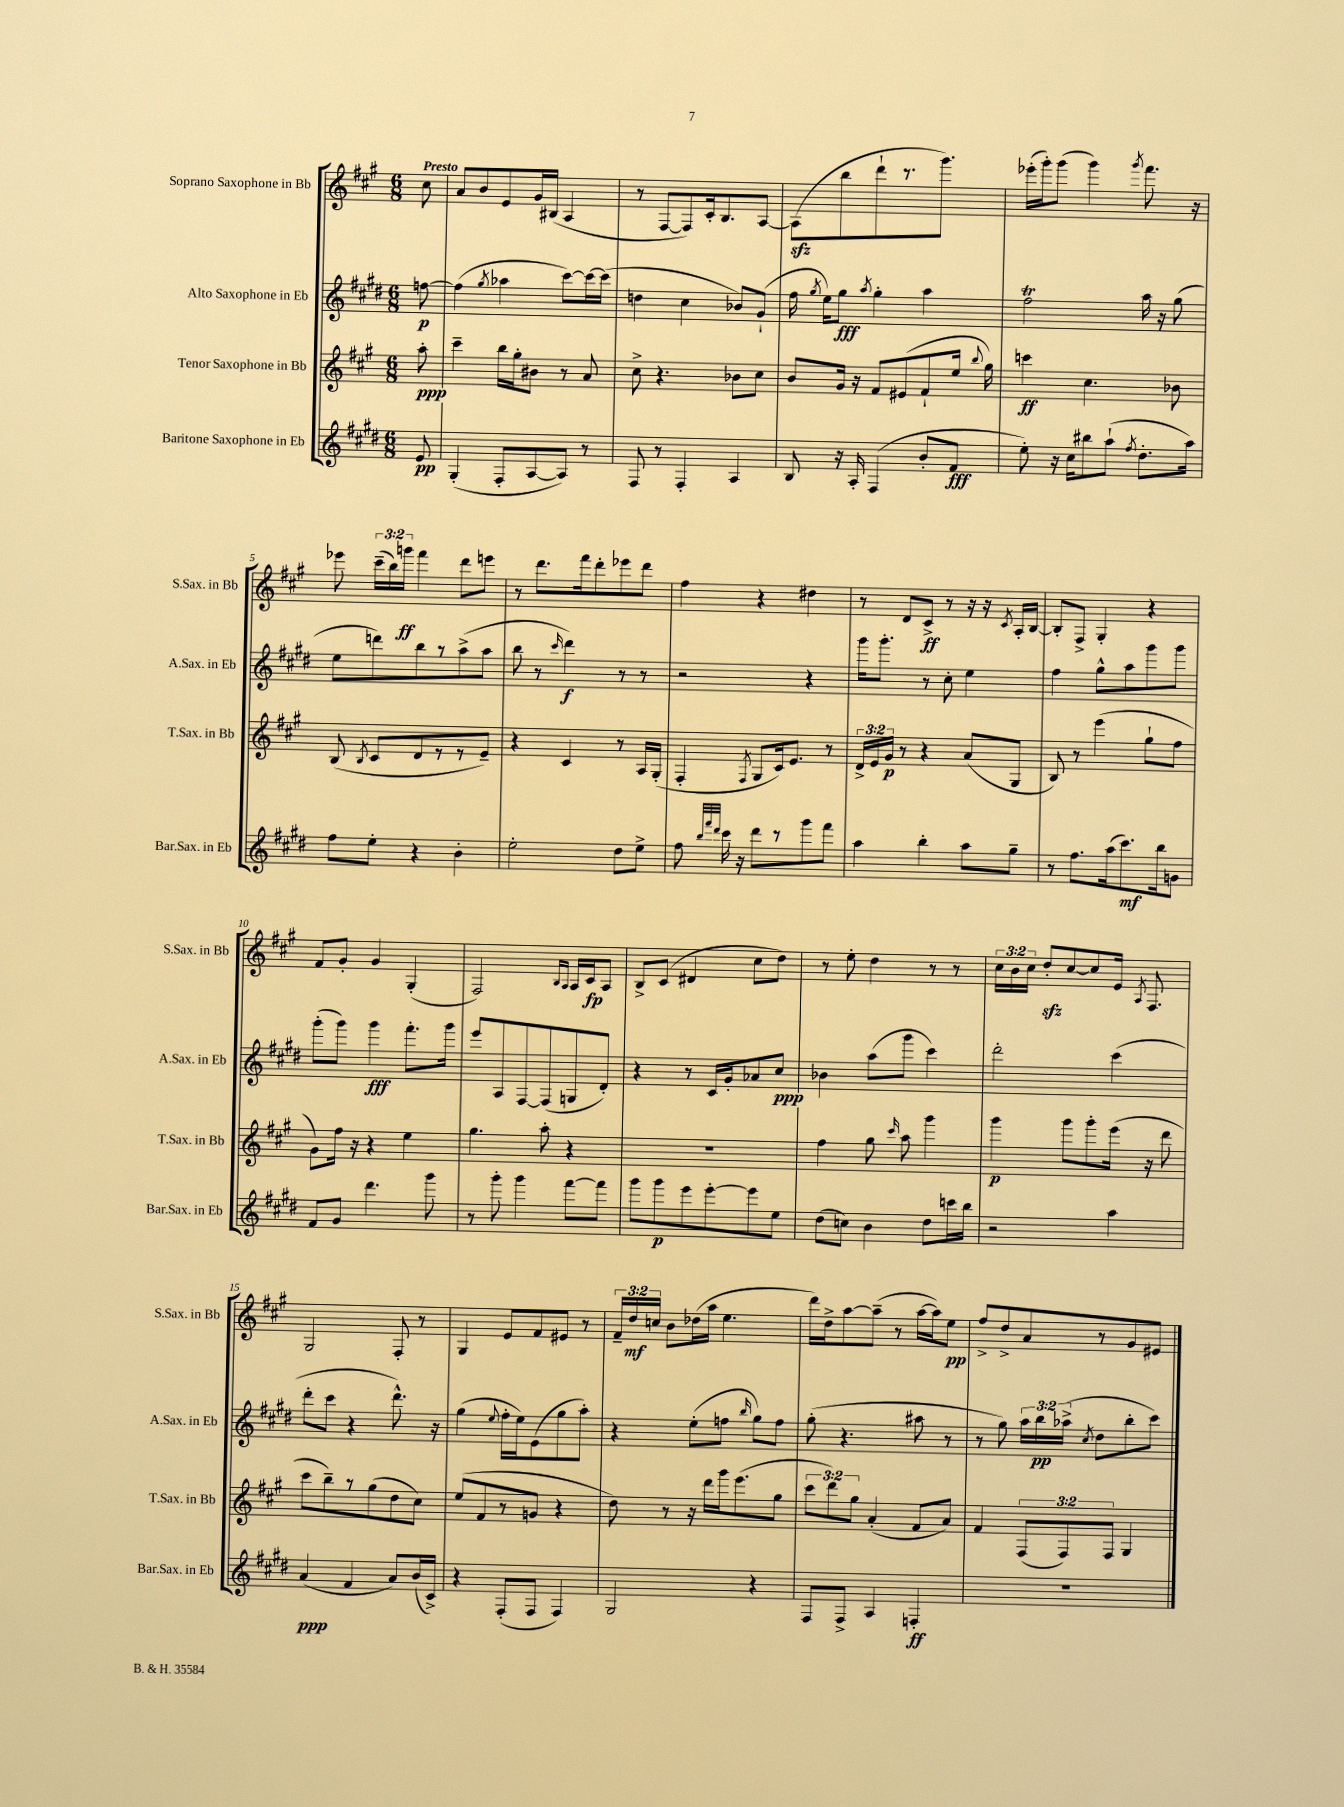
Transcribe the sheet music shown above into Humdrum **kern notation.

**kern	**kern	**kern	**kern
*staff4	*staff3	*staff2	*staff1
*clefG2	*clefG2	*clefG2	*clefG2
*k[f#c#g#d#]	*k[f#c#g#]	*k[f#c#g#d#]	*k[f#c#g#]
*M6/8	*M6/8	*M6/8	*M6/8
8e	8aa'	[8ff	8cc#
=	=	=	=
(4G#'	4ccc#~	(4ff]	8a
.	.	.	8b
.	.	8qgg#	.
8F#'	16bb	4aa-	8e
.	16gg#'	.	.
[8A	8b#	.	16g#
.	.	.	(16B#
8A])	8r	[8ccc#)	4A
8r	8a	16ccc#_	.
.	.	(16ccc#]	.
=	=	=	=
8F#	8cc#^	4dd	8r
8r	4.r	.	[8F#
4F#'	.	4cc#	8F#])
.	.	.	16c#'
.	.	.	8.B
4A	8b-	8b-)	.
.	8cc#	(8g#`	[8A
=	=	=	=
8B	8b	16ff#	(8A]
.	.	8qgg#	.
.	.	16ee)	.
16r	16g#	8gg#	8bb
16A'	16r	.	.
.	.	8qaa	.
(4F#	8f#	4gg#'	8ddd`
.	(8e#	.	8.r
8b'	8f#`	4aa	.
.	.	.	8.ggg#)
8f#	16ee	.	.
.	8qqbb	.	.
.	16gg#)	.	.
=	=	=	=
8ee')	4ccc	2ff#	(16eee-'
.	.	.	16ggg#')
16r	.	.	(8ggg#
16cc#	.	.	.
8bb#	4.cc#	.	4ggg#)
(8aa`	.	.	.
8qff#	.	.	8qggg#
8.dd#'	.	16aa	8.fff#
.	.	16r	.
.	8b-	(8gg#	.
16aa)	.	.	16r
=	=	=	=
8ff#	(8B	8ee	8eee-
.	8qB	.	.
8ee'	8c#	8ddd)	(24ccc#~
.	.	.	24bb)
.	.	.	24ggg
4r	8d	8bb	4fff#
.	8r	8r	.
4b'	8r	(8aa^	8ddd
.	8e~)	8aa	8eee
=	=	=	=
2ee'	4r	8bb	8r
.	.	8r	8.ddd
.	.	16qqccc#	.
.	4c#	4ddd#)	.
.	.	.	16fff#
.	.	.	8ddd'
8dd#	8r	8r	8eee-
8ee^	16A	8r	8ddd
.	(16G#'	.	.
=	=	=	=
8ff#	4F#'	2r	4ff#
32qqbb	.	.	.
32qqfff#	.	.	.
32qqddd#	.	.	.
16ccc#	.	.	.
16r	.	.	.
.	8qF#	.	.
8ddd#	8G#	.	4r
8r	16c#)	.	.
.	8.e	.	.
8ggg#	.	4r	4dd#
8fff#	8r	.	.
=	=	=	=
4aa	24d^	16ggg#	8r
.	24e	.	.
.	.	8.ggg#'	.
.	24g#	.	.
.	8r	.	8d
4bb'	4r	8r	8c#^
.	.	8cc#'	8r
8aa	(8a	4ee	16r
.	.	.	16r
.	.	.	8qc#
8gg#~	8G#	.	16A'
.	.	.	[16B
=	=	=	=
8r	8B)	4ff#	8B']
8.ff#	8r	.	8F#^
.	(4eee	8gg#^^	4G#'
(16aa	.	.	.
8.ccc#)	.	8aa	.
.	8gg#`	8ggg#	4r
16bb	.	.	.
8g	8ff#	8ggg#	.
=	=	=	=
8f#	8g#)	(8ggg#'	8f#
8g#	16ff#	8ggg#)	8g#'
.	16r	.	.
4.ddd#	4r	4ggg#	4g#
.	4ee	8.fff#'	(4G#'
8ggg#	.	.	.
.	.	16ggg#	.
=	=	=	=
8r	4.gg#	8eee	2F#)
8ggg#'	.	8A	.
4ggg#	.	[8F#	.
.	8aa'	(8F#]	.
.	.	.	16qqB
.	.	.	16qqA
[8fff#	4r	8G	16A
.	.	.	16c#
8fff#]	.	8d#')	8A
=	=	=	=
8ggg#	2.r	4r	8B^
8ggg#	.	.	(8c#
8eee	.	8r	4d#
[8eee'	.	16c#	.
.	.	16g#'	.
8eee]	.	8a-	8cc#
8ee	.	8cc#	8dd)
=	=	=	=
(8dd#	4ff#	4b-	8r
8cc)	.	.	8ee'
4b	8gg#	(8aa	4dd
.	16qqccc#	.	.
.	8aa	8ggg#	.
8dd#	4ggg#	4ccc#)	8r
16ccc	.	.	8r
16bb	.	.	.
=	=	=	=
2r	4ggg#	2ddd#'	24cc#
.	.	.	24b
.	.	.	24cc#
.	.	.	8dd'
.	8ggg#	.	[8cc#
.	8ggg#'	.	8cc#]
4aa	(16eee	(4ccc#	16e
.	.	.	8qA
.	16r	.	8.F#
.	8ddd	.	.
=	=	=	=
(4a	8ccc#	8ddd#'	2G#
.	8bb~)	8ccc#	.
4f#	8r	4r	.
.	(8gg#	.	.
8a)	8dd	8.ddd#^^)	8F#'
(16b	8cc#)	.	8r
16c#^)	.	16r	.
=	=	=	=
4r	(8ee	(4gg#	4G#
.	8f#	.	.
.	.	8qqee	.
(8F#'	8r	16ff#'	8e
.	.	16ee)	.
8F#	8g	(8e	8f#
4F#)	4r	8gg#	8e#
.	.	8aa')	8r
=	=	=	=
2G#	8dd)	4r	24f#~
.	.	.	24dd
.	.	.	24cc
.	8r	.	8b
.	16r	(8ee'	(16dd-
.	16ddd	.	16aa
.	16ggg#	8ff	4.ee
.	(8.eee	.	.
.	.	16qqbb	.
4r	.	8gg#)	.
.	8gg#	8ff	.
=	=	=	=
8F#	12ccc#	(8gg#'	16ddd)
.	.	.	16dd^
.	12ddd)	.	.
8F#^	.	4.r	[8aa
.	12gg#	.	.
4A	(4a'	.	(8aa~]
.	.	.	8r
4F'	8f#	8aa#	[16aa
.	.	.	16aa])
.	8a)	8r	8ee
=	=	=	=
2.r	4f#	8r	8ff#^
.	.	8gg#)	8dd^
.	(12F#	24aa	8a
.	.	24bb	.
.	12F#)	(24aa-^	.
.	.	8qcc#	.
.	.	8dd#	8r
.	12F#	.	.
.	4G#	8bb'	8g#
.	.	8ccc#)	8e#
==	==	==	==
*-	*-	*-	*-
